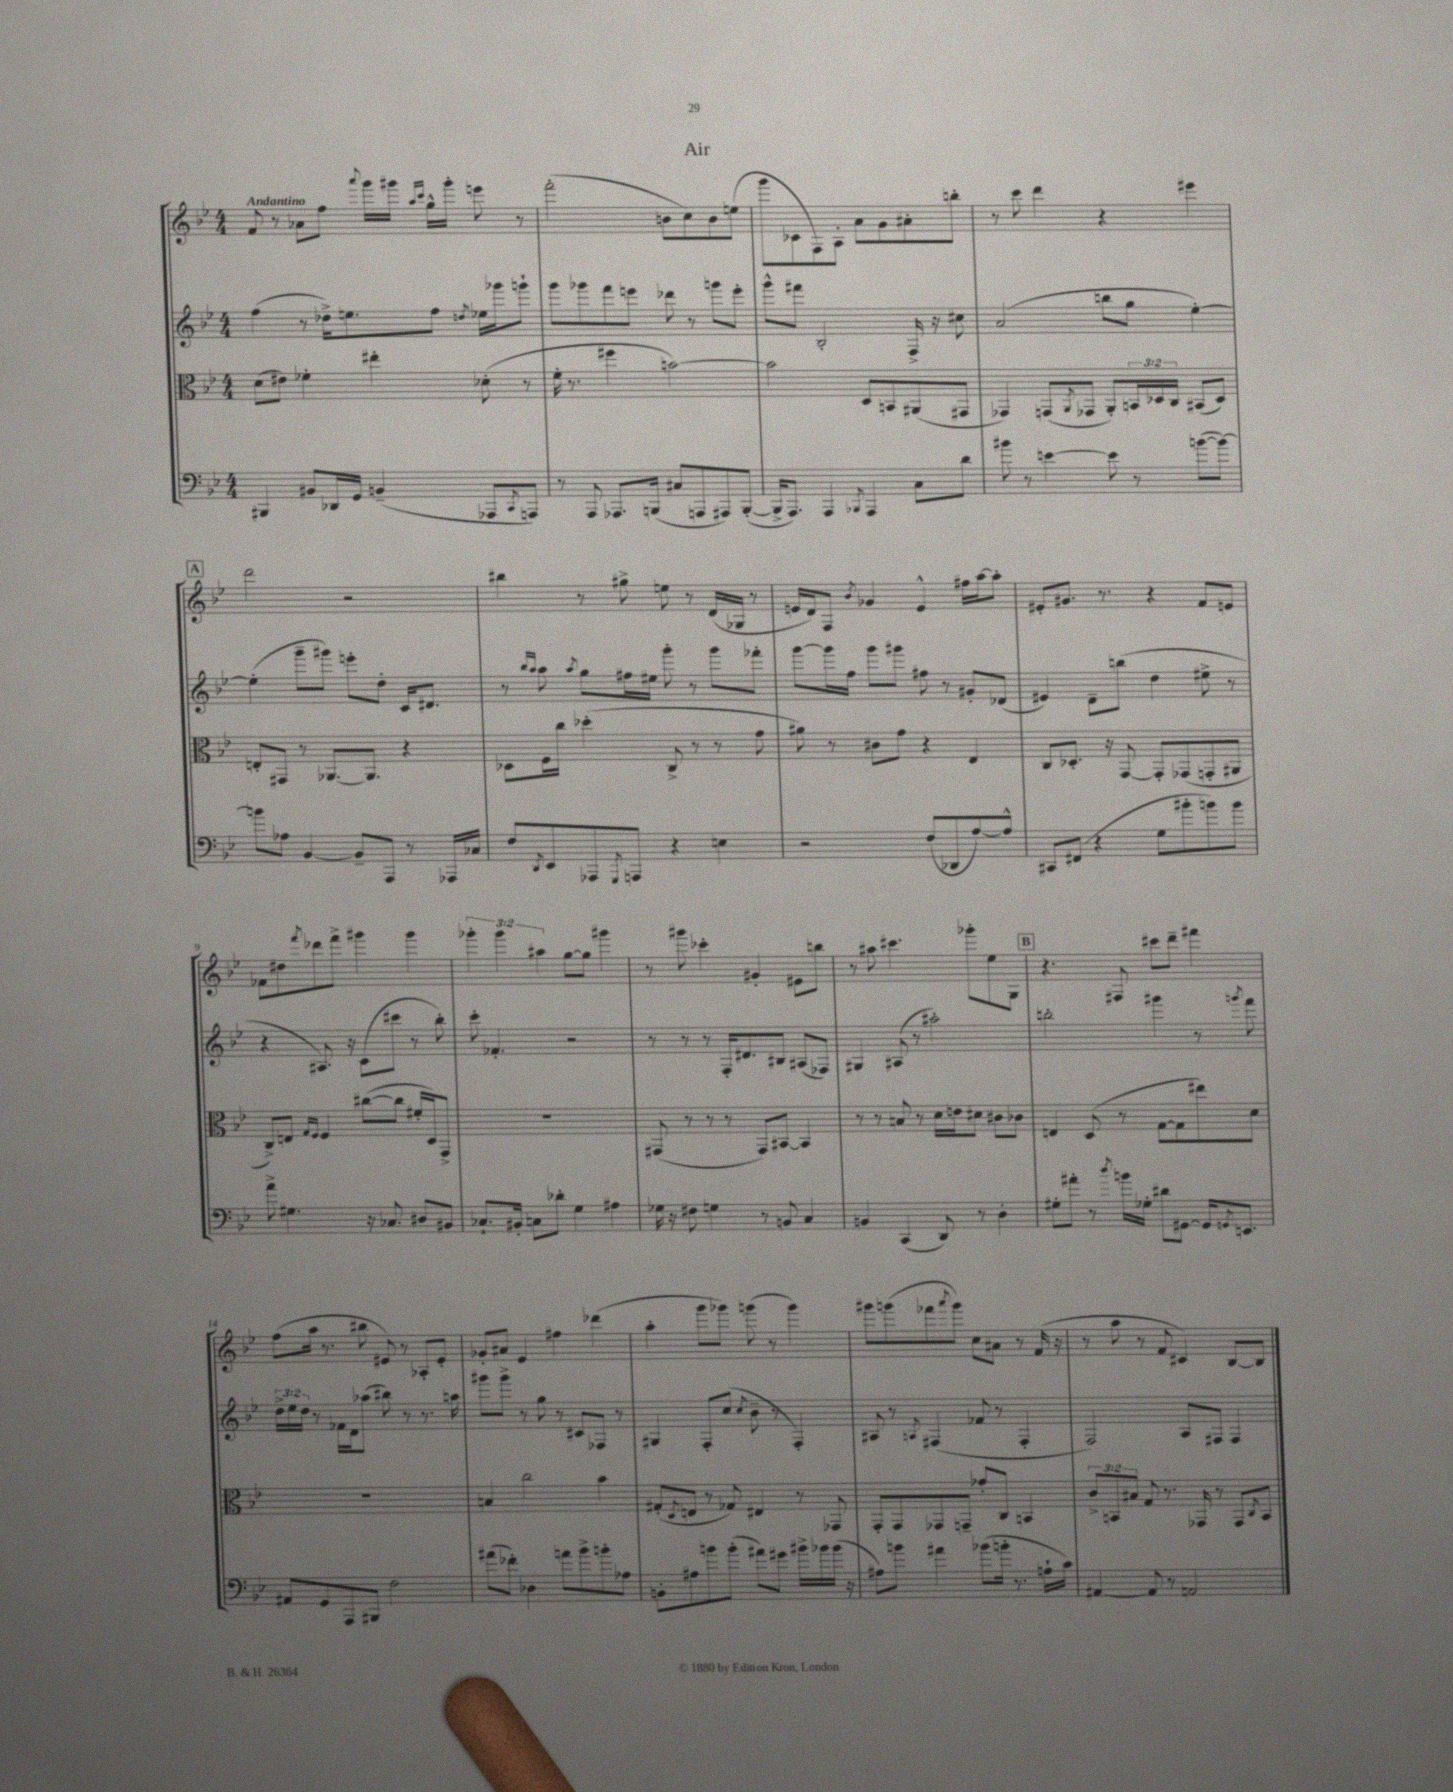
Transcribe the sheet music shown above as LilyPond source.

\header { title = "Air" }
<<
\new StaffGroup <<
\new Staff = "s0" {
    \clef treble \key bes \major \numericTimeSignature \time 4/4 \override Staff.TupletNumber.text = #tuplet-number::calc-fraction-text \tempo "Andantino"
    f'8 r8 aes'8 f''8 \appoggiatura { a'''8 } g'''16 gis'''16 \grace { a''16 c'''16 } g''16-^ gis'''16-. e'''8 r8 |
    f'''2-.( b'8 c''8) b'8 e''8( |
    g'''8 ces'8 f8) a8-. a'8 g'8 ais'8-. b''8-. |
    r8 c'''8 d'''4 r4 eis'''4 |
    \mark \markup { \box "A" } d'''2 r2 |
    bis''4 r8 gis''8-> e''8 r8 d'16( ges16 r8 |
    e'16 d'16) f8 \acciaccatura { bes'8 } ges'4 e'4-^ fis''16 a''16~ a''8-. |
    eis'8-. gis'8. r8. r4 f'8 e'8 |
    fes'8 dis''8 \acciaccatura { f'''8 } des'''8 f'''8-> gis'''4 gis'''4 |
    \tuplet 3/2 { ges'''4-. ges'''4 ais''4 } g''8~ g''8 gis'''4 |
    r8 gis'''8 ces'''4-. gis'4-. eis'8 b''8 |
    r8 ais''8 cis'''4. ges'''8-. ees''8 g8 |
    \mark \markup { \box "B" } r4. fis8 cis'''8 d'''8-- fis'''4 |
    f''8( a''16 r8. bis''8 eis'8) r8 aes8-. eis'8-. |
    ges'8-. ais'8 ees'4 fis''4 des'''4( |
    a''4-. g'''8 ges'''8) g'''8( r8 g'''4) |
    gis'''8 g'''8( fes'''8 \acciaccatura { a'''8 } g'''8) c''8 ais'8 r8 f'16( r16 |
    r8 a''8 r8 f'8 cis'4) bes8~ bes8 \bar "|." |
}
\new Staff = "s1" {
    \clef treble \key bes \major \numericTimeSignature \time 4/4 \override Staff.TupletNumber.text = #tuplet-number::calc-fraction-text
    f''4( r8 des''16->) e''8. f''8 \acciaccatura { d''8 } ees''16 ges'''16 g'''8-! |
    g'''8 ges'''8 f'''8 e'''8 des'''8 r8 g'''8 e'''8-. |
    g'''8-^ fis'''8 bes2-. f16-> r16 cis''8 |
    a'2( b''8 g''8 ees''4~-.) |
    \mark \markup { \box "A" } ees''4-.( g'''8-- gis'''8) e'''8-. d''8-. c'16 dis'8. |
    r8 \grace { bes''16 a''16 } a''8 \acciaccatura { a''8 } g''8 fis''16 eis''16 g'''8-. r8 g'''8 fes'''8-. |
    g'''8~ g'''16 f''16 g'''8 gis'''8 fis''8 r8 gis'8-. des'8( |
    eis'4) d'8-- b''8( d''4 eis''8-> r8 |
    r4 ais8.) r16 c'8( cis'''8 r8 bes''8-.) |
    c'''8-. fes'4.-. r2 |
    r8 r8 r8 f16-. dis'8. bis8 ais8( fes8) |
    gis4 ais8( r8 ais''2-.) |
    \mark \markup { \box "B" } b''2-. gis'''4 r8 \acciaccatura { g'''8 } f'''8 |
    \tuplet 3/2 { d''16-> ees''16 d''16 } r8 fes'16 d'16 aes''8( bis''8) r8 r8. a''16 |
    gis'''8 gis'''8-> r8 g''8 r8 cis'8 fes8 r8 |
    gis4 f8-. c''8( \acciaccatura { c''8 } bes'8-- r8 f4-.) |
    ais8 r8 \acciaccatura { a8 } fis4( fes'8 r8 fis4-. |
    f2) a8 fis8 fis4 \bar "|." |
}
\new Staff = "s2" {
    \clef alto \key bes \major \numericTimeSignature \time 4/4 \override Staff.TupletNumber.text = #tuplet-number::calc-fraction-text
    d'8( eis'8) fes'4-. eis''4-. des'8-.( r8 |
    f'16-. r8. fis''4 b'2~) |
    b'2 d8 b,8 ais,8( gis,8 |
    ges,4) g,8( \acciaccatura { a,8 } ges,8 a,8-.) \tuplet 3/2 { b,16 des16 c16 } bis,8( des8) |
    \mark \markup { \box "A" } e8-. gis,8 r8 aes,8.~ aes,8. r4 |
    des8 f16 c''16 des''4-.( c8-> r8 r8 g'8 |
    ais'8) r8 cis'8 g'8 r4 ees4 |
    c8 des8.-. r16 g,8~ g,8-. ges,8( g,8-. ais,8 |
    c8->) e8 \grace { g16 f16 } f4 cis''8~( cis''8 fis'16-. d16) g,8-> |
    R1 |
    gis,8( r8 r8 r8 gis,8) bis,8~ bis,4 |
    r8 r8 b8 r8 d'16 e'16 dis'8 cis'8 ces'8 |
    \mark \markup { \box "B" } e4 d8( r8 g8~ g8 eis''8) d'8 |
    R1 |
    b4 c''2 bes'4 |
    gis8-.( \acciaccatura { d8 } e8 r8 ges8) eis4 r8 ges,8 |
    g,8-. g,8 ges,8 g,8-- ges'8-. c8 b,4 |
    \tuplet 3/2 { c'8-> b,8 bis8 } g8 r8. ges,16 r8 ges,8 \acciaccatura { c8 } b,8 \bar "|." |
}
\new Staff = "s3" {
    \clef bass \key bes \major \numericTimeSignature \time 4/4
    bis,,4 bis,8 des,16 g,16 b,4--( aes,,8 \acciaccatura { c,8 } a,,8) |
    r8 a,,8 aes,,8. b,,16( cis8 a,,8 ais,,8) b,,8~-.( |
    b,,16-> a,,8.) a,,4 \acciaccatura { bes,,8 } a,,4 c8 d'8 |
    bis'8 r8 e'4~ e'8 r8 b'8~( b'8~) |
    \mark \markup { \box "A" } b'8 aes8 bes,4~ bes,8-- a,,8 r8 aes,,16 ces16 |
    f8 \acciaccatura { d,8 } ees,8 aes,,8 \acciaccatura { g,,8 } a,,8 r4 e4 |
    r2 f8( des,8 a8~) a8-^ |
    cis,8 fis,8( r4 g8 bis'8-. b'8) b'8 |
    a'8-> gis4. r16 ces8. dis8 bis,8 |
    ces8.-! bis,16-. c8 des'8-. g4 ais4 |
    ges16 r16 fis8 g4 r8 b,8 c4 |
    b,4 c,4( d,8) r8 d4-. |
    \mark \markup { \box "B" } gis8-. ais'8-. r8 \acciaccatura { d''8 } b'16 ges16-. dis'8 gis,8~ gis,16 \acciaccatura { g,8 } e,8. |
    ais,8 g,8 a,,8 bis,,8 f2 |
    ais'8( fes'8-.) des4 a'8 bes'8-> b'8-. aes8 |
    b,8-. ais8 b'8 b'8-.( ais'8) gis'8 bis'16-> bes'16 bes'16( r16 |
    ais8) b'8 ais'4 bes'8( b'16-. r8. a16-! c'16) |
    ais,4~ ais,8 r8 a,2 \bar "|." |
}
>>
>>
